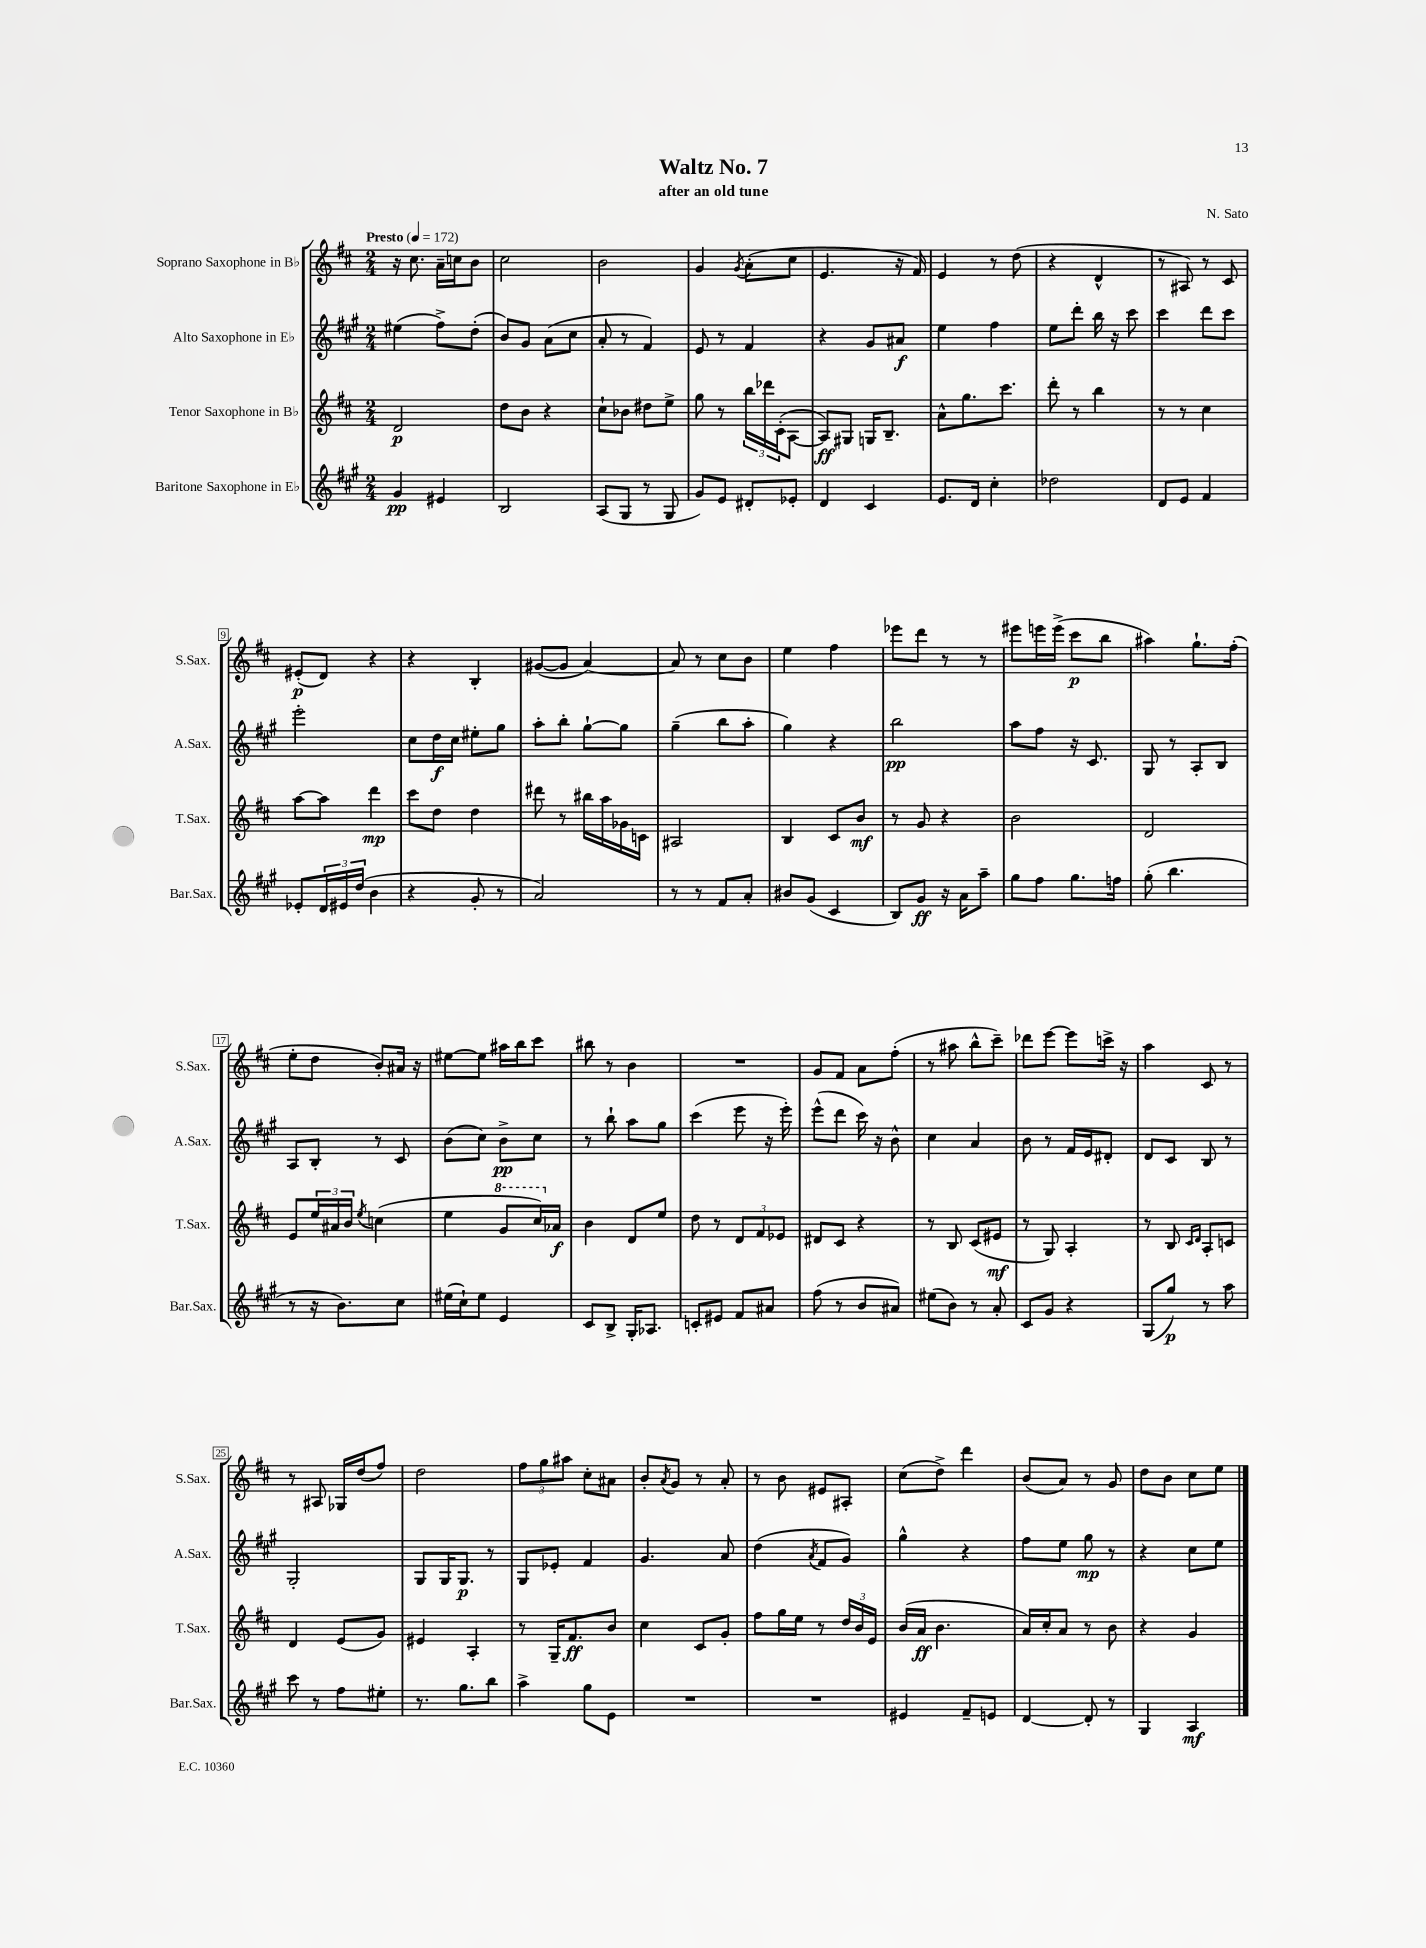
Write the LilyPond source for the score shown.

\header { title = "Waltz No. 7" composer = "N. Sato" subtitle = "after an old tune" }
<<
\new StaffGroup <<
\new Staff = "s0" \with { instrumentName = "Soprano Saxophone in Bb" shortInstrumentName = "S.Sax." } {
    \clef treble \key d \major \numericTimeSignature \time 2/4 \tempo "Presto" 4 = 172
    r16 cis''8. a'16-- c''16 b'8 |
    cis''2 |
    b'2 |
    g'4 \acciaccatura { g'8 } a'8-.( cis''8 |
    e'4. r16 fis'16) |
    e'4 r8 d''8( |
    r4 d'4-^ |
    r8 ais8) r8 cis'8 |
    eis'8-.\p( d'8) r4 |
    r4 b4-. |
    gis'8~( gis'8 a'4~) |
    a'8 r8 cis''8 b'8 |
    e''4 fis''4 |
    ees'''8 d'''8 r8 r8 |
    eis'''8 e'''16 e'''16->( cis'''8\p b''8 |
    ais''4) g''8.-! fis''16-.( |
    e''8-. d''8 b'8-.) ais'16 r16 |
    eis''8~ eis''8 ais''16 b''16 cis'''8 |
    bis''8 r8 b'4 |
    R2 |
    g'8 fis'8 a'8 fis''8-.( |
    r8 ais''8 b''8-^ cis'''8--) |
    des'''8 e'''8~ e'''8 c'''16-> r16 |
    a''4 cis'8 r8 |
    r8 ais8 ges16 d''16( fis''8) |
    d''2 |
    \tuplet 3/2 { fis''8 g''8 ais''8 } cis''8-. ais'8 |
    b'8-. \acciaccatura { a'8 } g'8 r8 a'8-. |
    r8 b'8 eis'8 ais8-. |
    cis''8( d''8->) d'''4 |
    b'8( a'8) r8 g'8 |
    d''8 b'8 cis''8 e''8 \bar "|." |
}
\new Staff = "s1" \with { instrumentName = "Alto Saxophone in Eb" shortInstrumentName = "A.Sax." } {
    \clef treble \key a \major \numericTimeSignature \time 2/4
    eis''4( fis''8->) d''8-.( |
    b'8) gis'8 a'8( cis''8 |
    a'8-. r8 fis'4) |
    e'8 r8 fis'4 |
    r4 gis'8 ais'8\f |
    e''4 fis''4 |
    e''8 d'''8-. b''16 r16 cis'''8 |
    cis'''4 d'''8 cis'''8 |
    e'''2-. |
    cis''8 d''16\f cis''16 eis''8-. gis''8 |
    a''8-. b''8-. gis''8~-! gis''8 |
    gis''4--( b''8 a''8-. |
    gis''4) r4 |
    b''2\pp |
    a''8 fis''8 r16 cis'8. |
    gis8 r8 a8-. b8 |
    a8 b8-. r8 cis'8 |
    b'8( cis''8) b'8->\pp cis''8 |
    r8 b''8-! a''8 gis''8 |
    cis'''4( e'''8 r16 e'''16-.) |
    e'''8-^( d'''8 cis'''16) r16 b'8-^ |
    cis''4 a'4 |
    b'8 r8 fis'16 e'16 dis'8-. |
    d'8 cis'8 b8 r8 |
    gis2-. |
    gis8 gis16 gis8.\p r8 |
    gis8 ees'8-. fis'4 |
    gis'4. a'8 |
    d''4( \acciaccatura { a'8 } fis'8 gis'8) |
    gis''4-^ r4 |
    fis''8 e''8 gis''8\mp r8 |
    r4 cis''8 e''8 \bar "|." |
}
\new Staff = "s2" \with { instrumentName = "Tenor Saxophone in Bb" shortInstrumentName = "T.Sax." } {
    \clef treble \key d \major \numericTimeSignature \time 2/4
    d'2\p |
    d''8 b'8 r4 |
    cis''8-! bes'8 dis''8 e''8-> |
    g''8 r8 \tuplet 3/2 { b''16 des'''16 cis'16-.( } a8~ |
    a8\ff) gis8 g16 b8.-- |
    a'8-^ g''8. cis'''8. |
    d'''8-. r8 b''4 |
    r8 r8 cis''4 |
    a''8~ a''8 d'''4\mp |
    cis'''8 d''8 d''4 |
    dis'''8 r8 bis''16 a''16 ges'16 c'16 |
    ais2 |
    b4 cis'8 b'8\mf |
    r8 g'8 r4 |
    b'2 |
    d'2 |
    e'8 \tuplet 3/2 { e''16 ais'16 b'16 } \acciaccatura { e''8 } c''4( |
    e''4 \ottava #1 g''8 cis'''16) \ottava #0 aes'16\f |
    b'4 d'8 e''8 |
    d''8 r8 \tuplet 3/2 { d'8 fis'8 ees'8 } |
    dis'8 cis'8 r4 |
    r8 b8 cis'8( eis'8\mf |
    r8 g8) a4-. |
    r8 b8 \grace { cis'16 d'16 } a8-. c'8 |
    d'4 e'8( g'8) |
    eis'4 a4-. |
    r8 g16-- fis'8.\ff b'8 |
    cis''4 cis'8 g'8-. |
    fis''8 g''16 e''16 r8 \tuplet 3/2 { d''16 b'16 e'16 } |
    b'16( a'16\ff b'4. |
    a'16) cis''16-. a'8 r8 b'8 |
    r4 g'4 \bar "|." |
}
\new Staff = "s3" \with { instrumentName = "Baritone Saxophone in Eb" shortInstrumentName = "Bar.Sax." } {
    \clef treble \key a \major \numericTimeSignature \time 2/4
    gis'4\pp eis'4 |
    b2 |
    a8( gis8 r8 gis8 |
    gis'8) e'8 dis'8-. ees'8-. |
    d'4 cis'4 |
    e'8. d'16 cis''4-. |
    des''2 |
    d'8 e'8 fis'4 |
    ees'8-. \tuplet 3/2 { d'16 eis'16 d''16( } b'4 |
    r4 gis'8-. r8 |
    a'2) |
    r8 r8 fis'8 a'8-. |
    bis'8 gis'8( cis'4 |
    b8) gis'8\ff r16 a'16 a''8-- |
    gis''8 fis''8 gis''8. f''16 |
    gis''8-.( b''4. |
    r8 r16 b'8.) cis''8 |
    eis''16( cis''16-!) eis''8 e'4 |
    cis'8 b8-> gis16-. aes8. |
    c'8-. eis'8 fis'8 ais'8 |
    fis''8( r8 b'8 ais'8) |
    eis''8( b'8) r8 a'8-. |
    cis'8 gis'8 r4 |
    gis8( gis''8\p) r8 a''8 |
    cis'''8 r8 fis''8 eis''8-. |
    r8. gis''8. b''8 |
    a''4-> gis''8 e'8 |
    R2 |
    R2 |
    eis'4 fis'8-- e'8 |
    d'4~ d'8-. r8 |
    gis4 a4\mf \bar "|." |
}
>>
>>
\layout { \context { \Score \override BarNumber.stencil = #(make-stencil-boxer 0.1 0.3 ly:text-interface::print) } }
